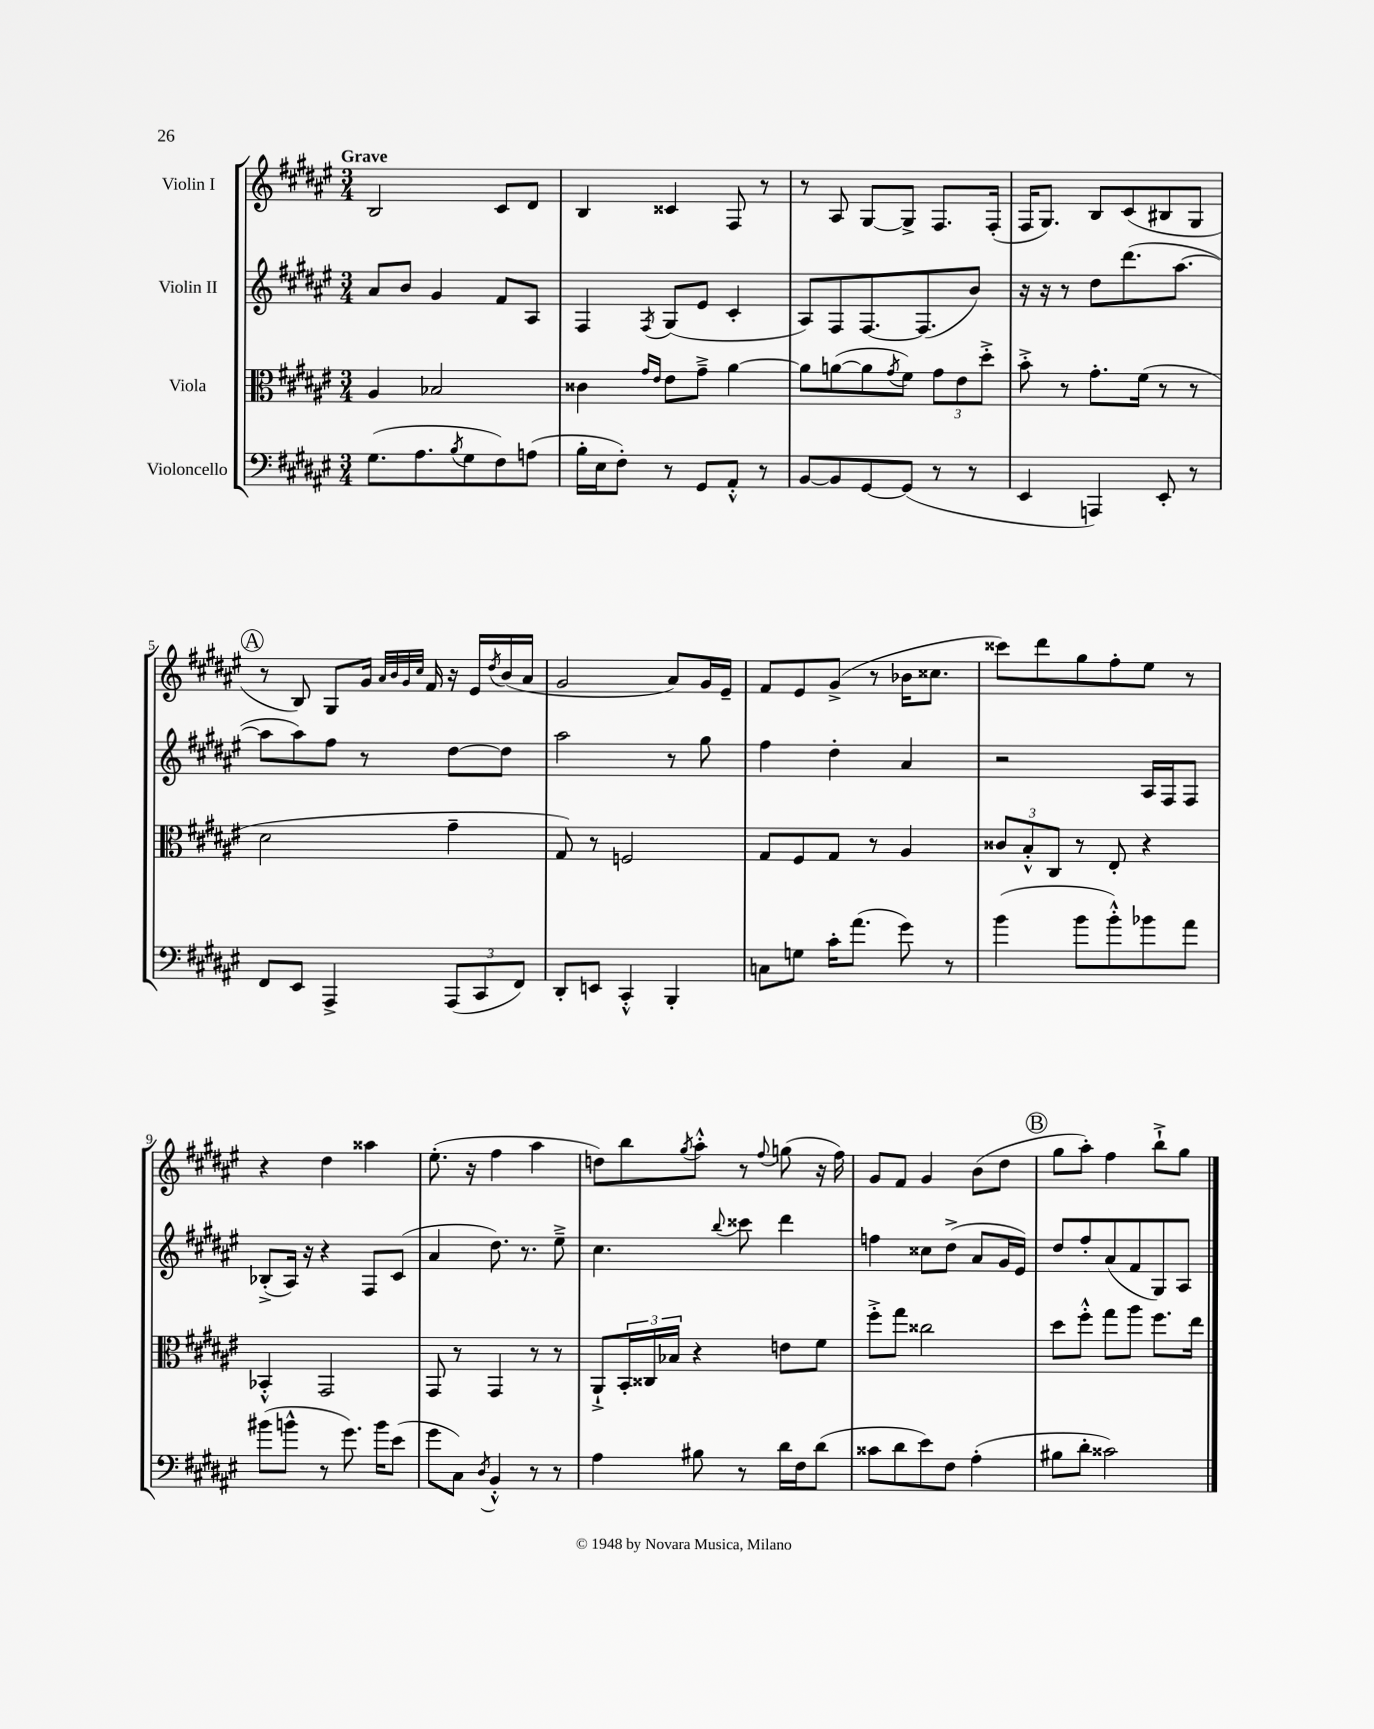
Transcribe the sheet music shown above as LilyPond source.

<<
\new StaffGroup <<
\new Staff = "s0" \with { instrumentName = "Violin I" } {
    \clef treble \key fis \major \numericTimeSignature \time 3/4 \tempo "Grave"
    b2 cis'8 dis'8 |
    b4 cisis'4 fis8 r8 |
    r8 ais8 gis8~ gis8-> fis8. fis16-.( |
    fis16 gis8.) b8 cis'8( bis8 gis8 |
    \mark \markup { \circle "A" } r8 b8) gis8 gis'16 \grace { ais'32 b'32 gis'32 cis''32 } fis'16 r16 eis'16 \acciaccatura { dis''8 } b'16( ais'16 |
    gis'2 ais'8) gis'16 eis'16-- |
    fis'8 eis'8 gis'8->( r8 bes'16 cisis''8. |
    cisis'''8) dis'''8 gis''8 fis''8-. eis''8 r8 |
    r4 dis''4 aisis''4 |
    eis''8.-.( r16 fis''4 ais''4 |
    d''8) b''8 \acciaccatura { gis''8 } ais''8-.-^ r8 \appoggiatura { fis''8 } g''8( r16 fis''16) |
    gis'8 fis'8 gis'4 b'8( dis''8 |
    \mark \markup { \circle "B" } gis''8 ais''8-.) fis''4 b''8-!-> gis''8 \bar "|." |
}
\new Staff = "s1" \with { instrumentName = "Violin II" } {
    \clef treble \key fis \major \numericTimeSignature \time 3/4
    ais'8 b'8 gis'4 fis'8 ais8 |
    fis4 \acciaccatura { fis8 } gis8( eis'8 cis'4-. |
    ais8) fis8 fis8.~ fis8.( b'8) |
    r16 r16 r8 dis''8 dis'''8.( ais''8.~ |
    \mark \markup { \circle "A" } ais''8 ais''8) fis''8 r8 dis''8~ dis''8 |
    ais''2 r8 gis''8 |
    fis''4 dis''4-. ais'4 |
    r2 ais16 fis16 fis8 |
    bes8-.->( ais16) r16 r4 fis8 cis'8( |
    ais'4 dis''8.) r8. eis''8---> |
    cis''4. \appoggiatura { b''8 } cisis'''8 dis'''4 |
    f''4 cisis''8 dis''8->( ais'8 gis'16 eis'16) |
    \mark \markup { \circle "B" } dis''8 fis''8-. ais'8( fis'8 gis8) ais8 \bar "|." |
}
\new Staff = "s2" \with { instrumentName = "Viola" } {
    \clef alto \key fis \major \numericTimeSignature \time 3/4
    ais4 bes2 |
    cisis'4 \grace { gis'16 eis'16 } eis'8 gis'8---> ais'4~ |
    ais'8 a'8~( a'8 \acciaccatura { gis'8 } fis'8) \tuplet 3/2 { gis'8 eis'8 dis''8-.-> } |
    b'8-.-> r8 gis'8.-. fis'16( r8 r8 |
    \mark \markup { \circle "A" } dis'2 gis'4-- |
    gis8) r8 f2 |
    gis8 fis8 gis8 r8 ais4 |
    \tuplet 3/2 { cisis'8 b8-.-^ cis8 } r8 eis8-. r4 |
    bes,4-.-^ gis,2 |
    gis,8 r8 gis,4 r8 r8 |
    ais,8-!-> \tuplet 3/2 { b,16-. cisis16 bes16 } r4 e'8 fis'8 |
    fis''8-.-> gis''8 cisis''2 |
    \mark \markup { \circle "B" } dis''8 fis''8-.-^ gis''8 ais''8 fis''8. eis''16 \bar "|." |
}
\new Staff = "s3" \with { instrumentName = "Violoncello" } {
    \clef bass \key fis \major \numericTimeSignature \time 3/4
    gis8.( ais8. \acciaccatura { b8 } gis8 fis8) a8( |
    b16-. eis16 fis8-.) r8 gis,8 ais,8-.-^ r8 |
    b,8~ b,8 gis,8~ gis,8( r8 r8 |
    eis,4 a,,4) eis,8-. r8 |
    \mark \markup { \circle "A" } fis,8 eis,8 ais,,4-> \tuplet 3/2 { ais,,8( cis,8 fis,8) } |
    dis,8-. e,8 cis,4-.-^ b,,4-. |
    c8 g8 cis'16-. ais'8.( gis'8) r8 |
    b'4( b'8 b'8-.-^) bes'8 ais'8 |
    bis'8( b'8-^ r8 gis'8.) b'16 eis'8( |
    gis'8 cis8) \acciaccatura { dis8 } b,4-.-^ r8 r8 |
    ais4 bis8 r8 dis'16 fis16 dis'8( |
    cisis'8 dis'8 eis'8) fis8 ais4-.( |
    \mark \markup { \circle "B" } bis8 dis'8-. cisis'2) \bar "|." |
}
>>
>>
